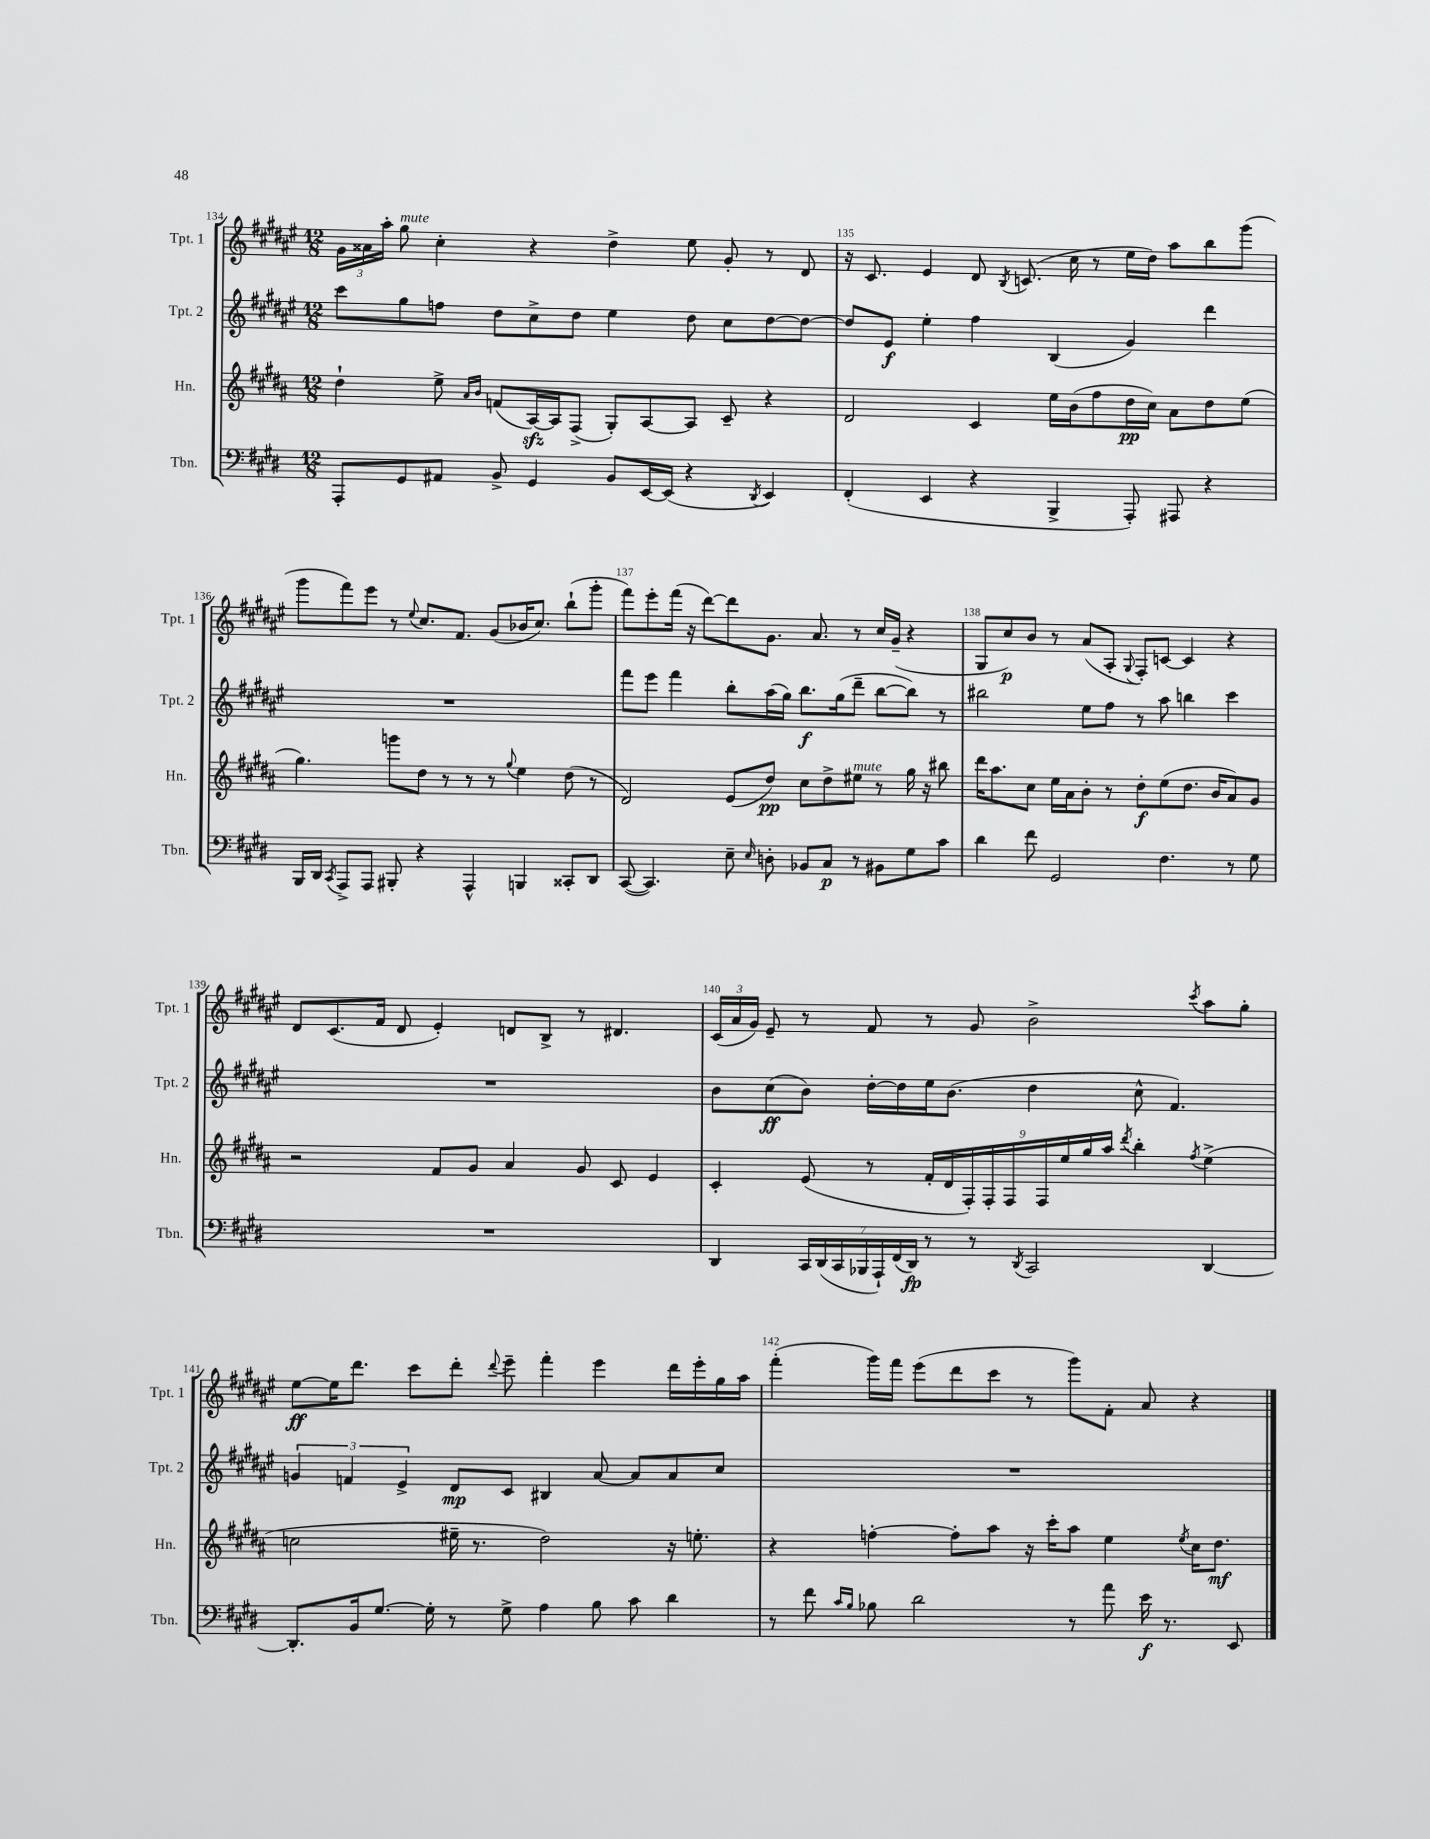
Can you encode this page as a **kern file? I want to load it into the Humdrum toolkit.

**kern	**kern	**kern	**kern
*staff4	*staff3	*staff2	*staff1
*clefF4	*clefG2	*clefG2	*clefG2
*k[f#c#g#d#]	*k[f#c#g#d#a#]	*k[f#c#g#d#a#e#]	*k[f#c#g#d#a#e#]
*M12/8	*M12/8	*M12/8	*M12/8
8AAA'	4dd#`	8ccc#	24g#
.	.	.	24a##
.	.	.	24aa#'
8GG#	.	8gg#	8gg#
8AA#	8ee^	8ff	4cc#'
.	16qqa#	.	.
.	16qqb	.	.
8BB^	(8f	8dd#	.
4GG#	[16A#)	8cc#^	4r
.	16A#]	.	.
.	(8F#^	8dd#	.
8BB	8G#')	4ee#	4dd#^
[16EE	[8A#	.	.
(16EE]	.	.	.
4r	8A#]	8dd#	8ee#
.	8c#~	8cc#	8g#'
8qDD#	.	.	.
4EE)	4r	[8dd#	8r
.	.	8dd#_	8d#
=	=	=	=
(4FF#'	2d#	8dd#]	16r
.	.	.	8.c#
.	.	8e#	.
4EE	.	4ee#'	4e#
4r	4c#	4ff#	8d#
.	.	.	8qB
.	.	.	(8.c
4BBB^	16ee	(4B	.
.	(16b	.	16cc#
.	8ff#	.	8r
8AAA')	16dd#	4g#)	16ee#
.	16cc#)	.	16dd#)
8AAA#	8a#	.	8aa#
4r	8dd#	4ddd#	8bb
.	(8ee	.	(8ggg#
=	=	=	=
16BBB	4.gg#)	1.r	8ggg#
16DD#	.	.	.
8qCC#	.	.	.
8AAA^	.	.	8fff#)
8AAA	.	.	8eee#
8BBB#'	8ggg	.	8r
.	.	.	8qqee#
4r	8dd#	.	8.cc#
.	8r	.	.
.	.	.	8.f#
4AAA^^	8r	.	.
.	8r	.	(8g#
.	8qqgg#	.	.
4BBB	4ee	.	16b-
.	.	.	8.cc#)
8CC##'	(8dd#	.	(8bb`
8DD#	8r	.	8ggg#'
=	=	=	=
([8CC#	2d#)	8fff#	8fff#)
4.CC#])	.	8eee#	8eee#'
.	.	4fff#	(16fff#
.	.	.	16r
.	.	.	[8ddd#)
8E~	(8e	8bb'	8ddd#]
16qqE	.	.	.
8D'	8dd#)	(16aa#	8.g#
.	.	16gg#)	.
8BB-	8cc#	8.bb	.
.	.	.	8.a#
8C#	8dd#^	.	.
.	.	(16gg#	.
8r	8ee#	8ddd#~	8r
8BB#	8r	[8bb	16cc#
.	.	.	(16g#~
8G#	16gg#	8bb])	4r
.	16r	.	.
8c#	8bb#	8r	.
=	=	=	=
4d#	16ddd#	2bb#	8G#
.	8.aa#	.	.
.	.	.	8cc#)
8f#	8cc#	.	8b
2GG#	16ee	.	8r
.	16a#	.	.
.	8b'	8ee#	(8a#
.	8r	8ff#	8A#'
.	.	.	8qqG#
.	8dd#'	8r	8F#')
4.F#	(8ee	8aa#	[8c
.	8.dd#	4bb	4c]
.	16b	.	.
8r	8a#)	4ccc#	4r
8G#	8g#	.	.
=	=	=	=
1.r	2r	1.r	8d#
.	.	.	(8.c#
.	.	.	16f#
.	.	.	8d#
.	8f#	.	4e#')
.	8g#	.	.
.	4a#	.	8d
.	.	.	8B^
.	8g#	.	8r
.	8c#	.	4.d#
.	4e	.	.
=	=	=	=
4DD#	4c#'	8b	(24c#
.	.	.	24a#
.	.	.	24g#)
.	.	(8cc#	8e#~
28CC#	(8e	8b)	8r
(28DD#	.	.	.
28CC#	.	.	.
28BBB-	.	.	.
.	8r	[16dd#'	8f#
28AAA`)	.	.	.
(28FF#	.	.	.
.	.	16dd#]	.
28DD#)	.	.	.
8r	18f#'	16ee#	8r
.	18d#	.	.
.	.	(8.b	.
.	18F#')	.	.
8r	.	.	8g#
.	18F#'	.	.
.	18F#	.	.
8qDD#	.	.	.
2CC#	.	4dd#	2b^
.	18F#	.	.
.	18ee	.	.
.	18gg#	.	.
.	18aa#	.	.
.	8qddd#	.	.
.	4bb'	8cc#^^	.
.	.	4.f#)	.
.	8qff#	.	8qccc#
[4DD#	(4ee^	.	8aa#
.	.	.	8gg#'
=	=	=	=
8.DD#']	2cc	6g	[8ee#
.	.	.	16ee#]
.	.	6f	.
16BB	.	.	8.ddd#
[8.G#	.	.	.
.	.	6e#^	.
.	.	.	8ccc#
16G#']	.	.	.
8r	16ee#~	8d#	8ddd#'
.	8.r	.	.
.	.	.	8qqddd#
8G#^	.	8c#	8eee#~
4A	2dd#)	4B#	4fff#'
8B	.	[8a#	4eee#
8c#	.	8a#]	.
4d#	16r	8a#	16ddd#
.	8.ee'	.	16eee#'
.	.	8cc#	16gg#
.	.	.	16aa#
=	=	=	=
8r	4r	1.r	(4fff#'
8f#	.	.	.
16qqc#	.	.	.
16qqB	.	.	.
8B-	[4ff'	.	16ggg#)
.	.	.	16fff#
2d#	.	.	(8eee#
.	8ff']	.	8ddd#
.	8aa#	.	8ccc#
.	16r	.	8r
.	16ccc#'	.	.
8r	8aa#	.	8ggg#)
8a	4ee	.	8f#'
16e	.	.	8a#
8.r	.	.	.
.	8qee	.	.
.	16cc#	.	4r
.	8.dd#	.	.
8EE	.	.	.
==	==	==	==
*-	*-	*-	*-
